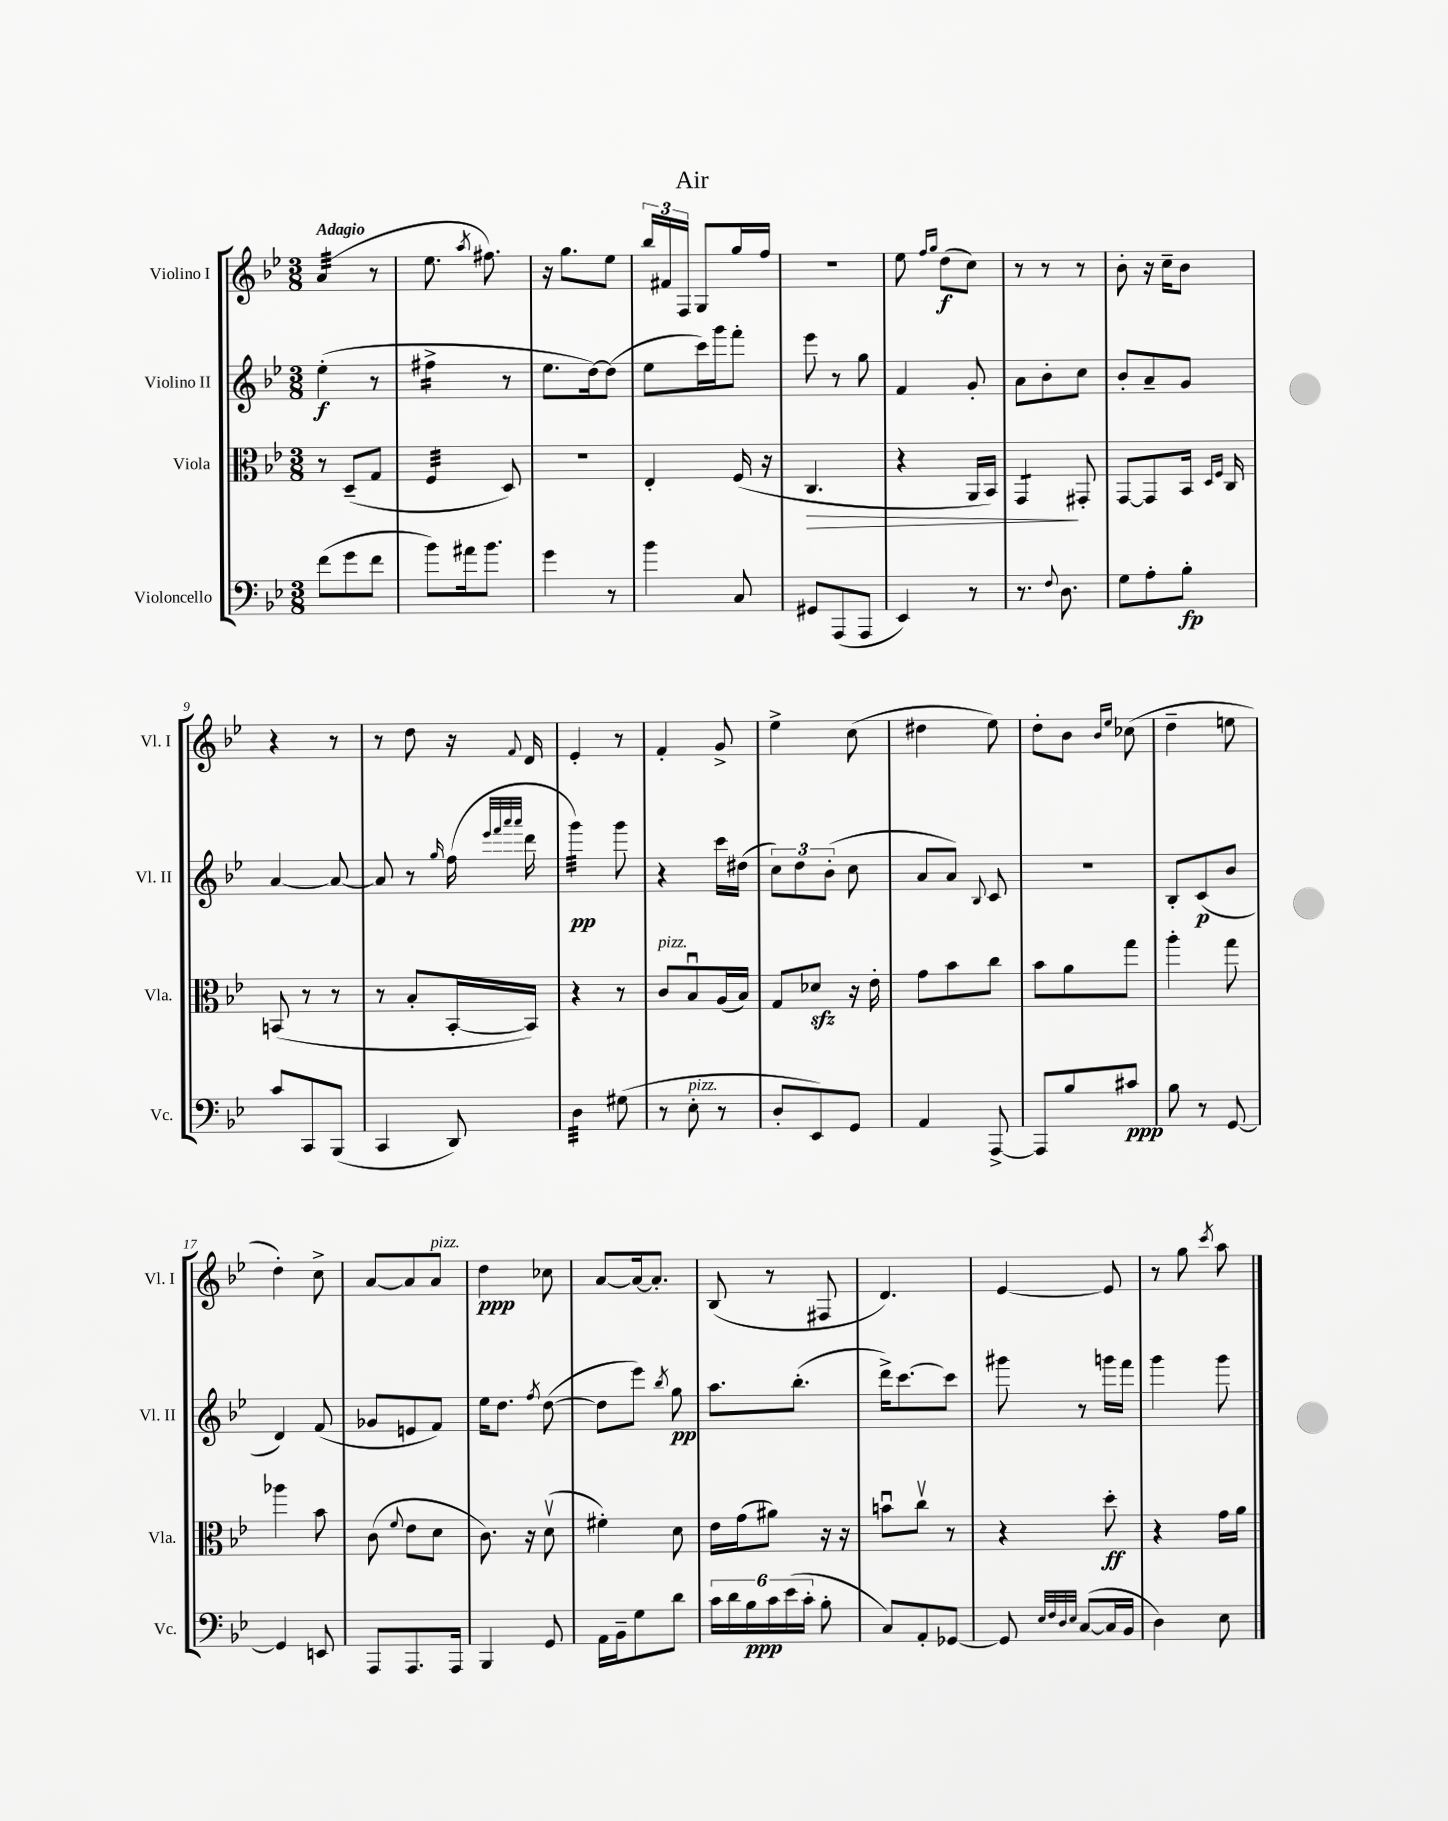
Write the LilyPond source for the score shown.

\header { title = "Air" }
<<
\new StaffGroup <<
\new Staff = "s0" \with { instrumentName = "Violino I" shortInstrumentName = "Vl. I" } {
    \clef treble \key bes \major \numericTimeSignature \time 3/8 \tempo "Adagio"
    \autoBeamOff a'4:32( r8 |
    ees''8. \acciaccatura { a''8 } fis''8.) |
    r16 g''8.[ ees''8] |
    \tuplet 3/2 { bes''16[ fis'16 f16] } g8[ g''16 f''16] |
    R4. |
    ees''8 \grace { f''16[ g''16] } d''8[\f( c''8]) |
    r8 r8 r8 |
    bes'8-. r16 c''16[-- bes'8] |
    r4 r8 |
    r8 d''8 r16 \appoggiatura { f'8 } d'16 |
    ees'4-. r8 |
    f'4-. g'8-> |
    ees''4-> c''8( |
    dis''4 ees''8) |
    d''8[-. bes'8] \grace { bes'16[ ees''16] } ces''8( |
    d''4-- e''8 |
    d''4-.) c''8-> |
    a'8[~ a'8 a'8]^\markup { \italic "pizz." } |
    d''4\ppp ces''8 |
    a'8[~ a'16~ a'8.]-. |
    bes8( r8 fis8 |
    d'4.) |
    ees'4~ ees'8 |
    r8 g''8 \acciaccatura { c'''8 } a''8 \bar "|." |
}
\new Staff = "s1" \with { instrumentName = "Violino II" shortInstrumentName = "Vl. II" } {
    \clef treble \key bes \major \numericTimeSignature \time 3/8
    \autoBeamOff ees''4-.\f( r8 |
    fis''4:16-> r8 |
    ees''8.[ d''16~) d''8]( |
    ees''8[ c'''16) g'''16 f'''8]-. |
    ees'''8 r8 g''8 |
    f'4 g'8-. |
    a'8[ bes'8-. c''8] |
    bes'8[-. a'8-- g'8] |
    a'4~ a'8~ |
    a'8 r8 \grace { g''16 } f''16( \grace { ees'''32[ f'''32 a'''32 a'''32] } d'''16 |
    g'''4:32\pp) g'''8 |
    r4 c'''16[ dis''16]( |
    \tuplet 3/2 { c''8[) d''8 bes'8]-.( } c''8 |
    a'8[ a'8]) \appoggiatura { bes8 } c'8 |
    R4. |
    bes8[-. c'8\p( bes'8] |
    d'4) f'8( |
    ges'8[ e'8 f'8]) |
    ees''16[ d''8.] \acciaccatura { f''8 } d''8~( |
    d''8[ ees'''8]) \acciaccatura { bes''8 } g''8\pp |
    a''8.[ bes''8.]-.( |
    d'''16[->) c'''8.~ c'''8] |
    gis'''8 r8 g'''16[ f'''16] |
    g'''4 g'''8 \bar "|." |
}
\new Staff = "s2" \with { instrumentName = "Viola" shortInstrumentName = "Vla." } {
    \clef alto \key bes \major \numericTimeSignature \time 3/8
    \autoBeamOff r8 d8[--( g8] |
    f4:32 d8) |
    R4. |
    ees4-. f16( r16 |
    c4.\> |
    r4 a,16[ bes,16]) |
    g,4:8\! gis,8-. |
    g,8[~ g,8 bes,16] \grace { d16[ f16] } c16 |
    b,8( r8 r8 |
    r8 bes8[-. bes,16~-. bes,16]) |
    r4 r8 |
    c'8[^\markup { \italic "pizz." } bes8\downbow a16( bes16]) |
    g8[ des'8]\sfz r16 ees'16-. |
    g'8[ bes'8 c''8] |
    bes'8[ a'8 g''8] |
    a''4-. g''8 |
    aes''4 bes'8 |
    c'8( \appoggiatura { f'8 } ees'8[ d'8] |
    c'8.) r16 d'8\upbow( |
    fis'4-.) d'8 |
    ees'16[ g'16( ais'8]) r16 r16 |
    b'8[\downbow c''8]\upbow r8 |
    r4 d''8-.\ff |
    r4 g'16[ a'16] \bar "|." |
}
\new Staff = "s3" \with { instrumentName = "Violoncello" shortInstrumentName = "Vc." } {
    \clef bass \key bes \major \numericTimeSignature \time 3/8
    \autoBeamOff f'8[( g'8 f'8] |
    bes'8[) ais'16 bes'8.] |
    g'4 r8 |
    bes'4 c8 |
    gis,8[ a,,8( a,,8] |
    ees,4) r8 |
    r8. \appoggiatura { f8 } d8. |
    g8[ a8-. bes8]-.\fp |
    c'8[ c,8 bes,,8]( |
    c,4 d,8) |
    d4:32 gis8( |
    r8 ees8-.^\markup { \italic "pizz." } r8 |
    d8[-. ees,8) g,8] |
    a,4 a,,8~-> |
    a,,8[ bes8 cis'8]\ppp |
    bes8 r8 g,8~ |
    g,4 e,8 |
    a,,8[ a,,8. a,,16] |
    bes,,4 g,8 |
    a,16[ bes,16-- g8 d'8] |
    \tuplet 6/4 { c'16[ d'16 bes16\ppp c'16 ees'16( c'16]-. } bes8-. |
    c8[) a,8-. ges,8]~ |
    ges,8 \grace { ees32[ f32 d32 ees32] } c8[~( c16 bes,16] |
    d4) ees8 \bar "|." |
}
>>
>>
